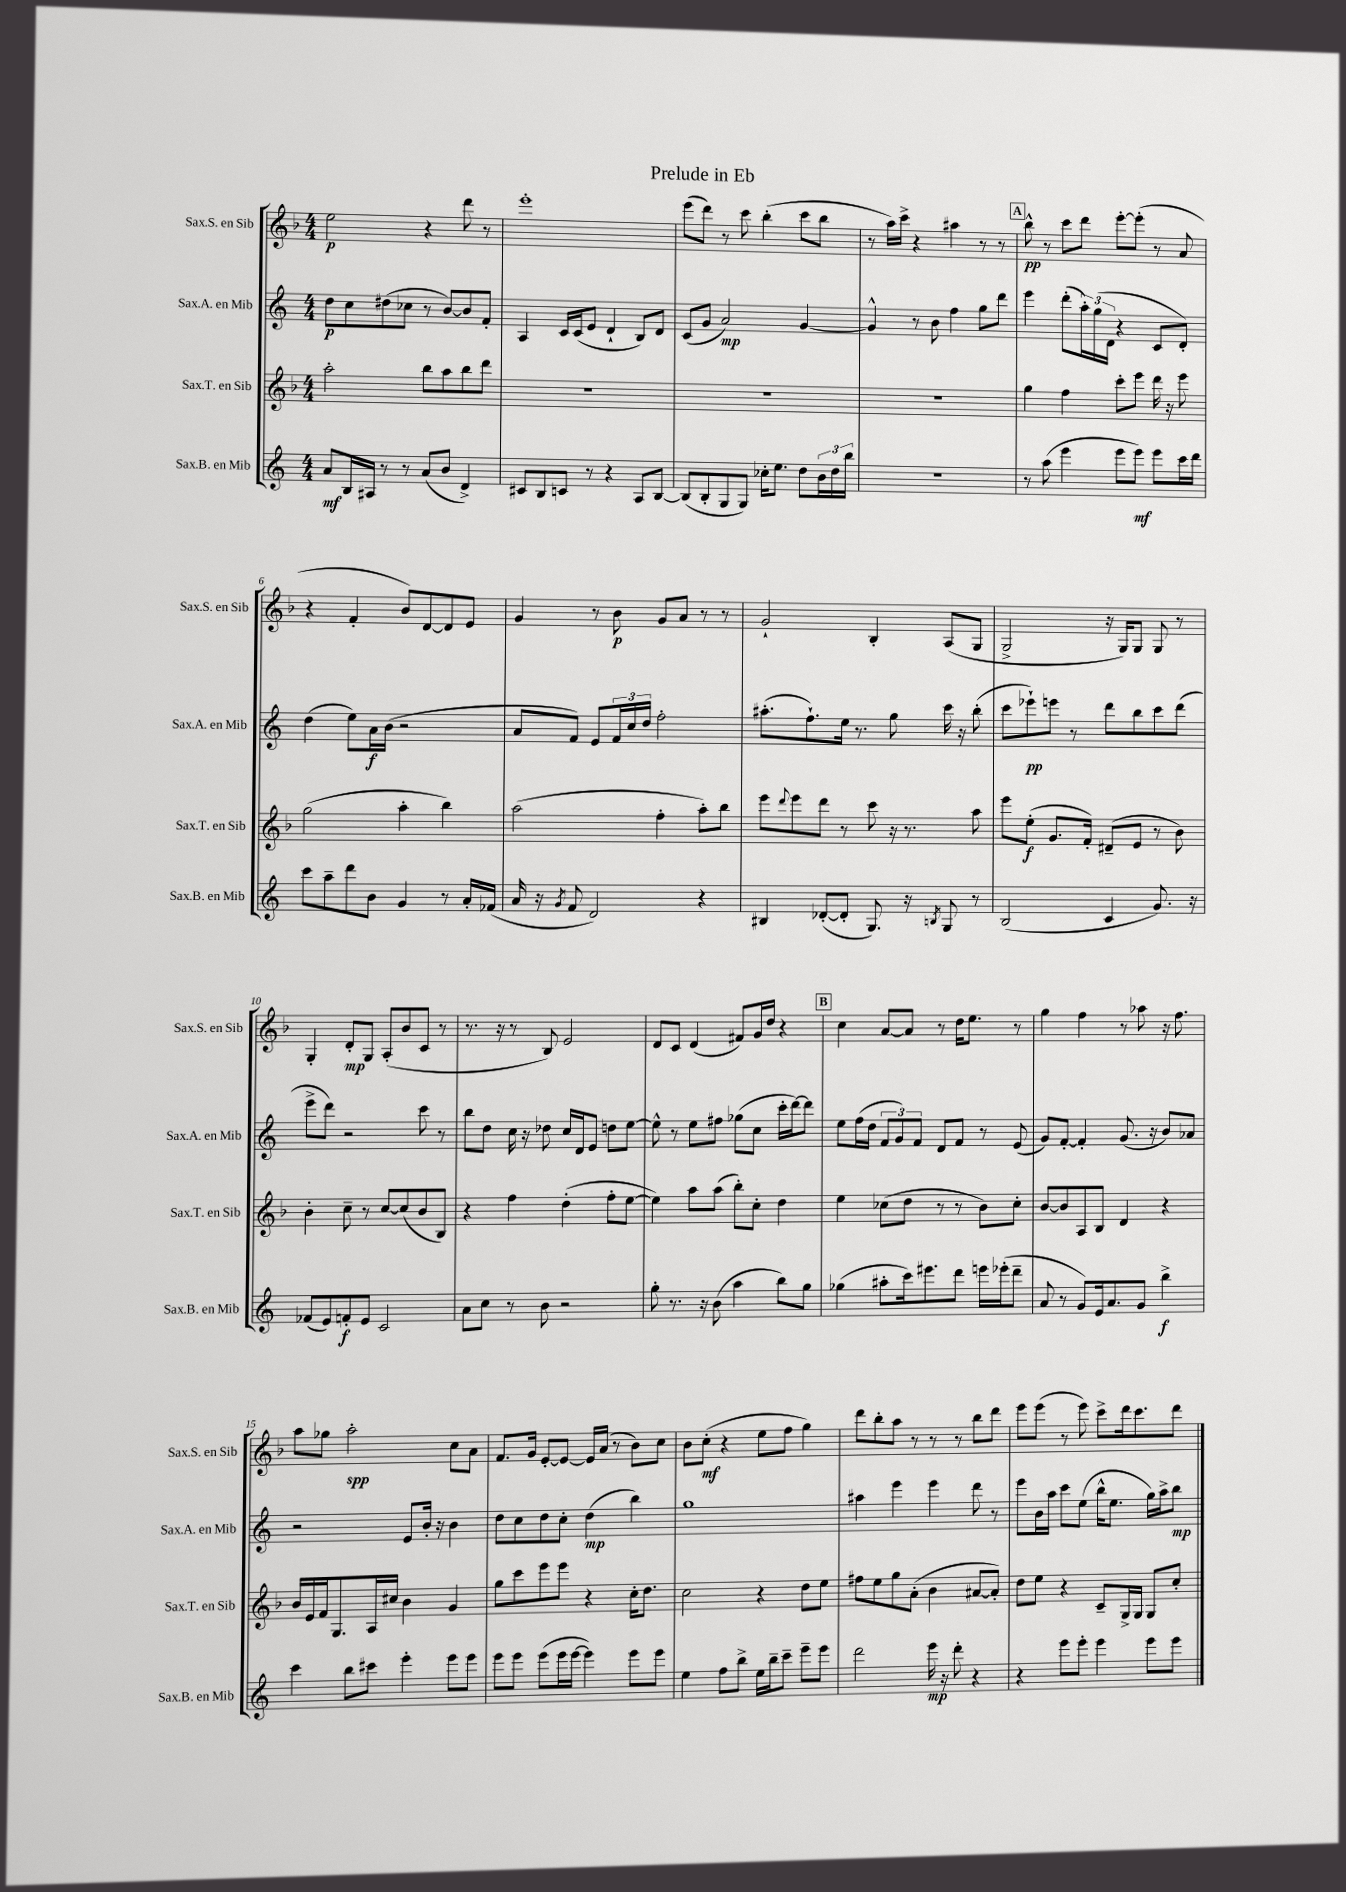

**kern	**kern	**kern	**kern
*staff4	*staff3	*staff2	*staff1
*clefG2	*clefG2	*clefG2	*clefG2
*k[]	*k[b-]	*k[]	*k[b-]
*M4/4	*M4/4	*M4/4	*M4/4
8a	2aa'	8dd	2ee
16B	.	8cc	.
16A#	.	.	.
8r	.	(8dd#	.
8r	.	8cc-	.
(8a	8bb-	8r	4r
8b	8aa	[8b)	.
4d^)	8bb-	8b]	8ddd
.	8ddd	8f'	8r
=	=	=	=
8c#	1r	4A	1eee'
8B	.	.	.
8c	.	16c	.
.	.	(16c	.
8r	.	8e	.
4r	.	4d`	.
8A	.	8B)	.
[8B	.	8d	.
=	=	=	=
(8B]	1r	(8c	(8eee
8B'	.	8g	8ddd)
8G	.	2a)	8r
8G)	.	.	8ccc
16cc-'	.	.	(4bb-'
8.ee	.	.	.
8dd	.	[4g	8ccc
24b	.	.	8bb-
24dd	.	.	.
24bb	.	.	.
=	=	=	=
1r	1r	4g^^]	8r
.	.	.	16aa)
.	.	.	16ccc^
.	.	8r	4r
.	.	8b	.
.	.	4ff	4aa#
.	.	8gg	8r
.	.	8ddd	8r
=	=	=	=
8r	4gg	4eee	8bb-^^
(8aa	.	.	8r
4eee	4ff	(8ddd'	8ccc
.	.	24aa')	8ddd
.	.	(24gg	.
.	.	24d	.
8eee	8ccc'	4r	[8eee'
8eee)	8eee	.	(8eee']
8eee	16ddd	8c	8r
.	16r	.	.
16ccc	8eee	8d')	8a
16ddd	.	.	.
=	=	=	=
8ccc	(2gg	(4dd	4r
8aa~	.	.	.
8ddd	.	8ee)	4f'
8b	.	16a	.
.	.	(16b	.
4g	4aa'	2r	8b-)
.	.	.	[8d
8r	4bb-)	.	8d]
16a'	.	.	8e
(16f-	.	.	.
=	=	=	=
16a	(2aa	8a	4g
16r	.	.	.
8qg	.	.	.
8f	.	8f)	.
2d)	.	8e	8r
.	.	24f	8b-
.	.	24cc	.
.	.	24dd	.
.	4ff'	2ff'	8g
.	.	.	8a
4r	8aa')	.	8r
.	8bb-	.	8r
=	=	=	=
4B#	8eee	(8.aa#'	2g`
.	8qqddd	.	.
.	8eee	.	.
.	.	8.ff`)	.
([8d-'	8ddd	.	.
8d-']	8r	16ee	.
.	.	8.r	.
8.G)	8ccc	.	4B-'
.	16r	8gg	.
16r	8.r	.	.
8qB	.	.	.
8G	.	16ccc	(8A
.	.	16r	.
8r	8aa	(8bb'	8G
=	=	=	=
(2B	8eee	8ccc	2G^
.	(8ee'	8eee-`)	.
.	8.g	8eee	.
.	.	8r	.
.	16f')	.	.
4c	(8d#~	8ddd	16r
.	.	.	16G)
.	8e	8bb	8G
8.g)	8r	8ccc	8G
.	8b-)	(8ddd	8r
16r	.	.	.
=	=	=	=
(8f-	4b-'	8eee^	4G'
8e)	.	8ddd)	.
8f'	8cc~	2r	8d'
8e	8r	.	8G
2c	[8cc	.	(8A'
.	(8cc]	.	8b-
.	8b-	8ccc	8c
.	8B-)	8r	8r
=	=	=	=
8a	4r	8bb	8.r
8cc	.	8dd	.
.	.	.	16r
8r	4ff	16cc	8r
.	.	16r	.
8b	.	8dd-	8B-)
2r	(4dd'	16cc	2e
.	.	16d	.
.	.	8e	.
.	8ff'	8dd	.
.	[8ee	[8ee	.
=	=	=	=
8gg'	4ee])	8ee^^]	8d
8.r	.	8r	8c
.	8aa	8ee	(4d
16r	.	.	.
(8b	(8aa	8ff#	.
4aa	8bb-')	(8gg-	8f#)
.	8cc'	8cc	16g
.	.	.	16dd
8bb)	4dd	16ccc'	4r
.	.	[16ddd)	.
8gg	.	8ddd]	.
=	=	=	=
(4gg-	4ee	8ee	4cc
.	.	(16ff	.
.	.	16dd	.
8aa#'	(8cc-	12f	[8a
.	.	12g)	.
16ccc)	8dd	.	8a]
.	.	12f	.
8.eee#	.	.	.
.	8r	8d	8r
8ddd	8r	8f	16dd
.	.	.	8.ee
16eee	8b-)	8r	.
(16eee-'	.	.	.
8ddd~	8cc-'	(8e	8r
=	=	=	=
8a	[8b-	8g)	4gg
8r	8b-]	[8f'	.
8g)	8A	4f']	4ff
16e	8B-	.	.
8.a	.	.	.
.	4d	(8.g	8r
8g	.	.	8aa-
.	.	16r	.
4bb^	4r	8b)	16r
.	.	.	8.ff
.	.	8a-	.
=	=	=	=
4ccc	16b-	2r	8aa
.	16e	.	.
.	16f	.	8gg-
.	8.G	.	.
8bb	.	.	2aa'
8ccc#	16A	.	.
.	16cc#	.	.
4eee'	4b-	8e	.
.	.	16b'	.
.	.	16r	.
8eee	4g	4b	8cc
8eee	.	.	8a
=	=	=	=
8eee	8gg	8dd	8.f
8eee	8ccc	8cc	.
.	.	.	16g
(8eee	8eee	8dd	[8e'
16eee	8eee	8cc'	8e_
[16eee	.	.	.
4eee])	4r	(4dd	16e]
.	.	.	(16a
.	.	.	8r
8eee	16cc'	4bb)	8b-)
.	8.dd	.	.
8eee	.	.	8cc
=	=	=	=
4ee	2cc	1gg	8b-
.	.	.	(8cc'
8ff	.	.	4r
8bb^	.	.	.
16ee	4r	.	8ee
16bb~	.	.	.
8ccc~	.	.	8ff
8eee~	8dd	.	4gg)
8eee	8ee	.	.
=	=	=	=
2ddd	8ff#	4aa#	8ddd
.	8ee	.	8bb-'
.	8gg	4eee	8aa
.	(8a'	.	8r
16eee	4b-	4eee	8r
16r	.	.	.
8ddd'	.	.	8r
4r	[8a#	8ddd	8bb-
.	8a#'])	8r	8ddd
=	=	=	=
4r	8dd	8eee	8eee
.	8ee	16b	(8eee
.	.	16aa	.
8eee	4r	8ccc	8r
8eee'	.	(8ee	8eee)
4eee	8c~	16bb^^	8ccc^
.	.	8.ee	.
.	16G^	.	16ddd
.	16G	.	8.ccc
8eee	8G	16gg)	.
.	.	16aa^	.
8eee	8cc'	8bb	8ddd
==	==	==	==
*-	*-	*-	*-
